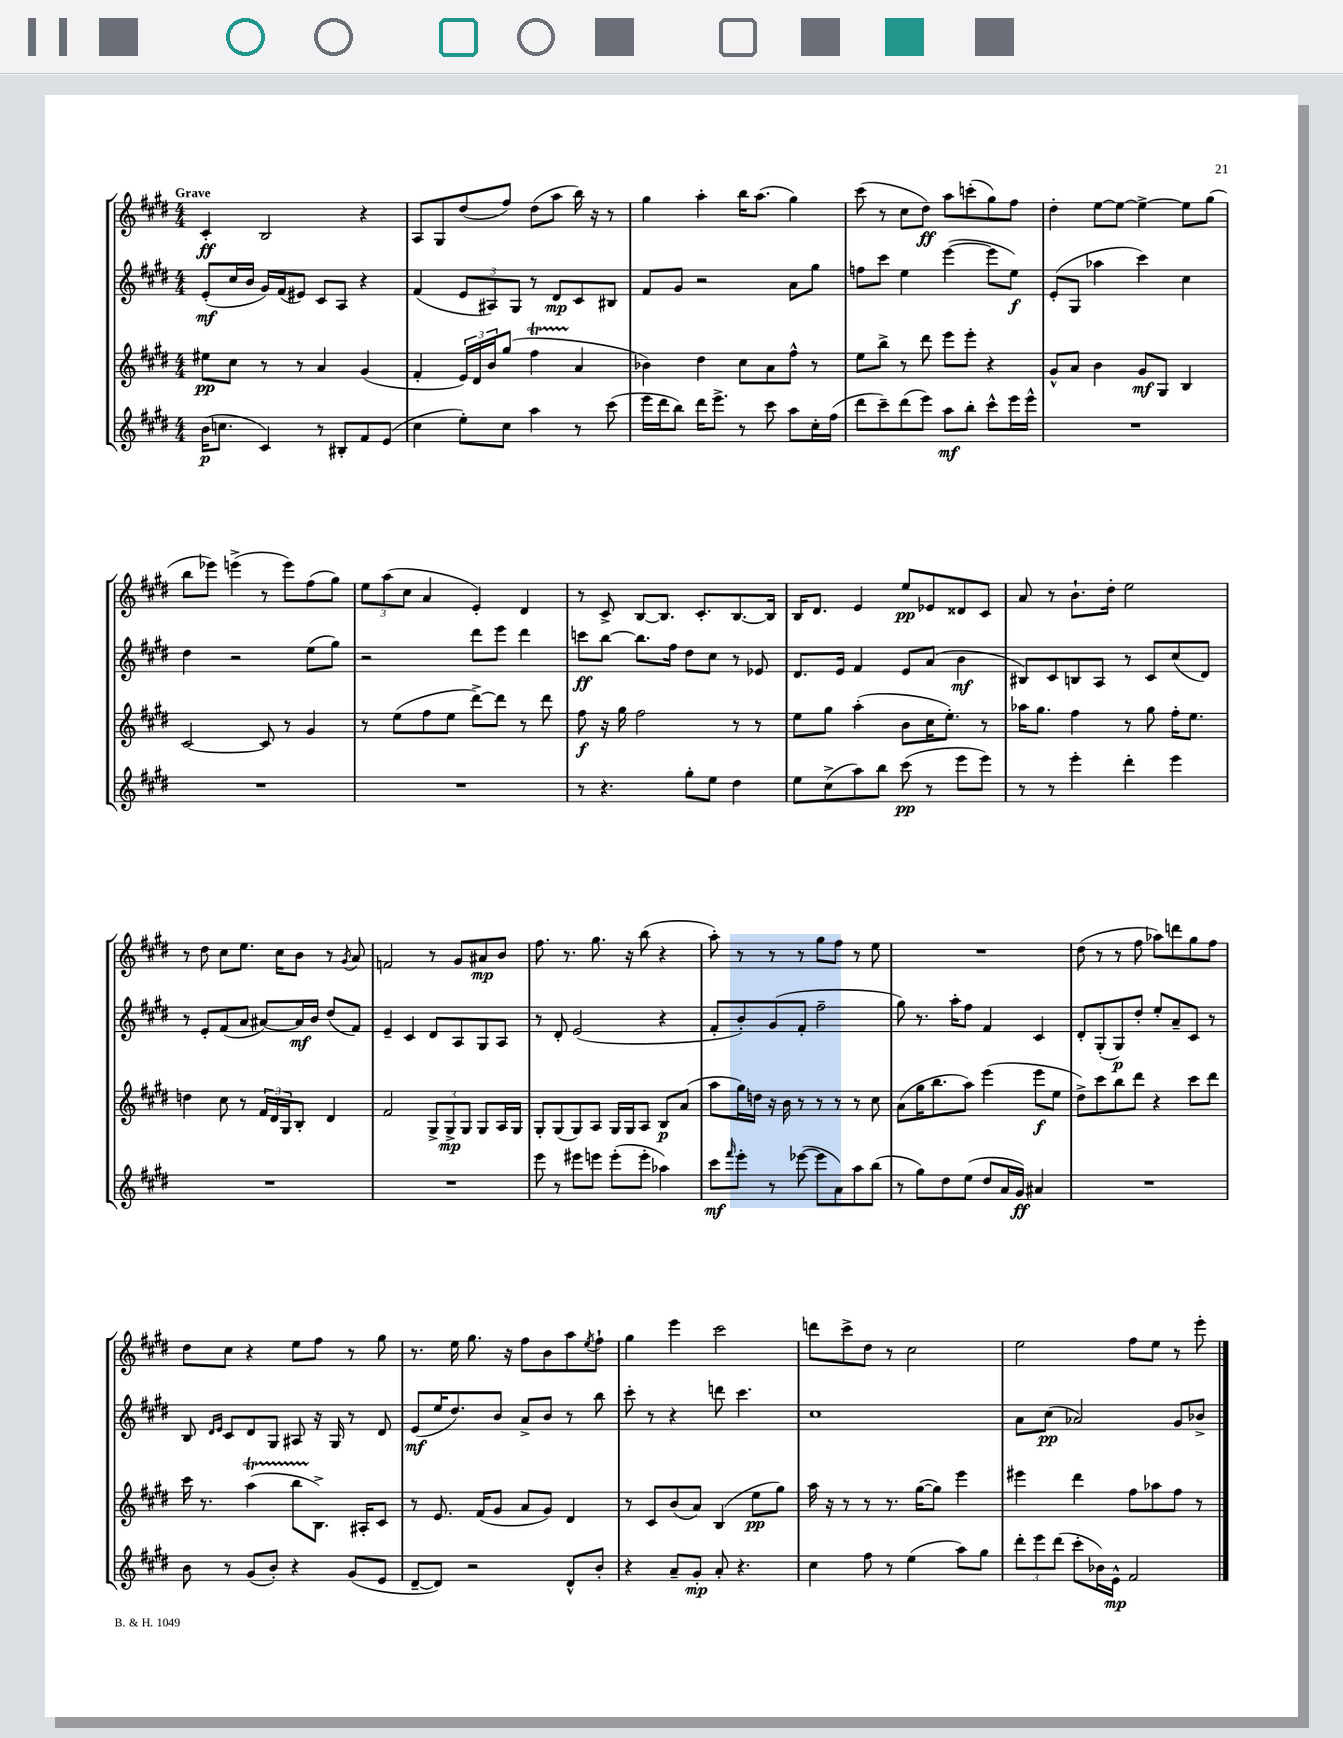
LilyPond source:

<<
\new StaffGroup <<
\new Staff = "s0" {
    \clef treble \key e \major \numericTimeSignature \time 4/4 \tempo "Grave"
    cis'4-.\ff b2 r4 |
    a8 gis8 dis''8( fis''8) dis''8( a''8 b''16) r16 r8 |
    gis''4 a''4-. b''16 a''8.( gis''4) |
    cis'''8( r8 cis''8 dis''8\ff) a''8 c'''8-.( gis''8) fis''8 |
    dis''4-. e''8~ e''8~ e''4~-> e''8 gis''8( |
    b''8 ees'''8) e'''4->( r8 e'''8) fis''8( gis''8) |
    \tuplet 3/2 { e''8 a''8( cis''8 } a'4 e'4-.) dis'4 |
    r8 cis'8-> b8~ b8. cis'8.-. b8.~ b16 |
    b16 dis'8. e'4 e''8\pp ees'8 disis'8 cis'8 |
    a'8 r8 b'8.-! dis''16-. e''2 |
    r8 dis''8 cis''8 e''8. cis''16 b'8 r8 \acciaccatura { gis'8 } a'8 |
    f'2 r8 gis'8 ais'8\mp b'8 |
    fis''8. r8. gis''8. r16 b''8( r4 |
    a''8-.) r8 r8 r8 gis''8 fis''8 r8 e''8 |
    R1 |
    dis''8( r8 r8 fis''8 aes''8) d'''8 gis''8 fis''8 |
    dis''8 cis''8 r4 e''8 fis''8 r8 gis''8 |
    r8. e''16 gis''8. r16 fis''8 b'8 a''8 \acciaccatura { e''8 } fis''8-! |
    gis''4 e'''4 cis'''2 |
    d'''8 cis'''8-> dis''8 r8 cis''2 |
    e''2 fis''8 e''8 r8 e'''8-. \bar "|." |
}
\new Staff = "s1" {
    \clef treble \key e \major \numericTimeSignature \time 4/4
    e'8-.\mf( cis''16 b'16 gis'16) fis'16( eis'8) cis'8 a8 r4 |
    fis'4( \tuplet 3/2 { e'8 ais8) gis8 } r8 dis'8\mp cis'8 bis8 |
    fis'8 gis'8 r2 a'8 gis''8 |
    f''8 cis'''8 e''4 e'''4~( e'''8 e''8\f) |
    e'8-.( gis8 aes''4 cis'''4) cis''4 |
    dis''4 r2 e''8( gis''8) |
    r2 dis'''8 e'''8 dis'''4 |
    c'''8\ff b''8~ b''8. fis''16 dis''8 cis''8 r8 ees'8 |
    dis'8. e'16 fis'4 e'8 a'8( b'4\mf |
    bis8) cis'8 b8 a8 r8 cis'8 cis''8( dis'8) |
    r8 e'8-. fis'8( a'8 ais'8~) ais'16\mf b'16 dis''8( fis'8) |
    e'4-- cis'4 dis'8 a8 gis8 a8 |
    r8 dis'8-. e'2( r4 |
    fis'8-. b'8-.) gis'8( fis'8-. fis''2-- |
    gis''8) r8. a''16-. fis''8 fis'4 cis'4 |
    dis'8-. gis8-.( gis8\p) dis''8-. e''8-. a'8-- cis'8 r8 |
    b8 \grace { dis'16 e'16 } cis'8 dis'8 gis8 ais8 r16 gis16 r8 dis'8 |
    e'8\mf( e''16 dis''8.) b'8 a'8-> b'8 r8 b''8 |
    cis'''8-. r8 r4 d'''8 cis'''4. |
    cis''1 |
    a'8 cis''8\pp( aes'2) gis'8 bes'8-> \bar "|." |
}
\new Staff = "s2" {
    \clef treble \key e \major \numericTimeSignature \time 4/4
    eis''8\pp cis''8 r8 r8 a'4 gis'4( |
    fis'4-. \tuplet 3/2 { e'16) dis'16 b'16 } gis''8( fis''4\startTrillSpan a'4\stopTrillSpan |
    bes'4) dis''4 cis''8 a'8 fis''8-^ r8 |
    e''8 b''8-> r8 dis'''8 e'''8 e'''8-. r4 |
    gis'8-^ a'8 b'4 gis'8\mf gis8 b4 |
    cis'2~ cis'8 r8 gis'4 |
    r8 e''8( fis''8 e''8 dis'''8~->) dis'''8 r8 dis'''8 |
    fis''8\f r16 gis''16 fis''2 r8 r8 |
    e''8 gis''8 a''4-.( b'8 cis''16 e''8.-.) r8 |
    aes''16 gis''8. fis''4 r8 gis''8 fis''16-. e''8. |
    d''4 cis''8 r8 \tuplet 3/2 { fis'16 dis'16 gis16 } b8-. dis'4 |
    fis'2 \tuplet 3/2 { gis8-> gis8->\mp gis8 } gis8 a16 gis16 |
    gis8-. gis8( gis8) a8 gis16 gis16 a8 b8\p a'8( |
    a''8 gis''16) d''16 r16 b'16 r8 r8 r8 r8 cis''8 |
    a'8( gis''16 b''8. a''8) e'''4( e'''8\f e''8 |
    dis''8->) cis'''8 b''8 dis'''8 r4 cis'''8 dis'''8 |
    cis'''16 r8. a''4\startTrillSpan( b''8 b8.->\stopTrillSpan) ais16-. cis'8 |
    r8 e'8. fis'16( gis'8 a'8 gis'8) dis'4 |
    r8 cis'8 b'8( a'8) b4( e''8\pp gis''8) |
    a''16 r16 r8 r8 r8. gis''16~( gis''8) e'''4 |
    eis'''4 dis'''4 fis''8 aes''8 fis''8 r8 \bar "|." |
}
\new Staff = "s3" {
    \clef treble \key e \major \numericTimeSignature \time 4/4
    b'16\p( c''8. cis'4) r8 bis8-. fis'8 e'8( |
    cis''4 e''8-.) cis''8 a''4 r8 cis'''8( |
    e'''16 dis'''16 b''8) dis'''16 e'''8.-> r8 cis'''8 a''8 cis''16-. fis''16( |
    dis'''8 cis'''8--) dis'''8( e'''8) a''8\mf b''8-. cis'''8-^ e'''16 e'''16-^ |
    R1 |
    R1 |
    R1 |
    r8 r4. gis''8-. e''8 dis''4 |
    e''8 cis''8->( a''8) b''8 cis'''8\pp( r8 e'''8 e'''8) |
    r8 r8 e'''4-. dis'''4-. e'''4 |
    R1 |
    R1 |
    e'''8 r8 eis'''8 e'''8 e'''8-.( e'''8-. aes''4) |
    cis'''8\mf \grace { fis'''16 } e'''8-. r8 ees'''8~( ees'''8 a'8) a''8 b''8( |
    r8 gis''8) dis''8 e''8( dis''8 a'16 gis'16\ff) ais'4 |
    R1 |
    b'8 r8 gis'8( b'8-.) r4 gis'8( e'8 |
    dis'8~-- dis'8) r2 dis'8-^ b'8-. |
    r4 a'8-- gis'8-.\mp a'8-. r4. |
    cis''4 fis''8 r8 e''4( a''8) gis''8 |
    \tuplet 3/2 { dis'''8-. e'''8 dis'''8( } cis'''8-. bes'16) e'16-^\mp fis'2 \bar "|." |
}
>>
>>
\layout { \context { \Score \remove "Bar_number_engraver" } }
